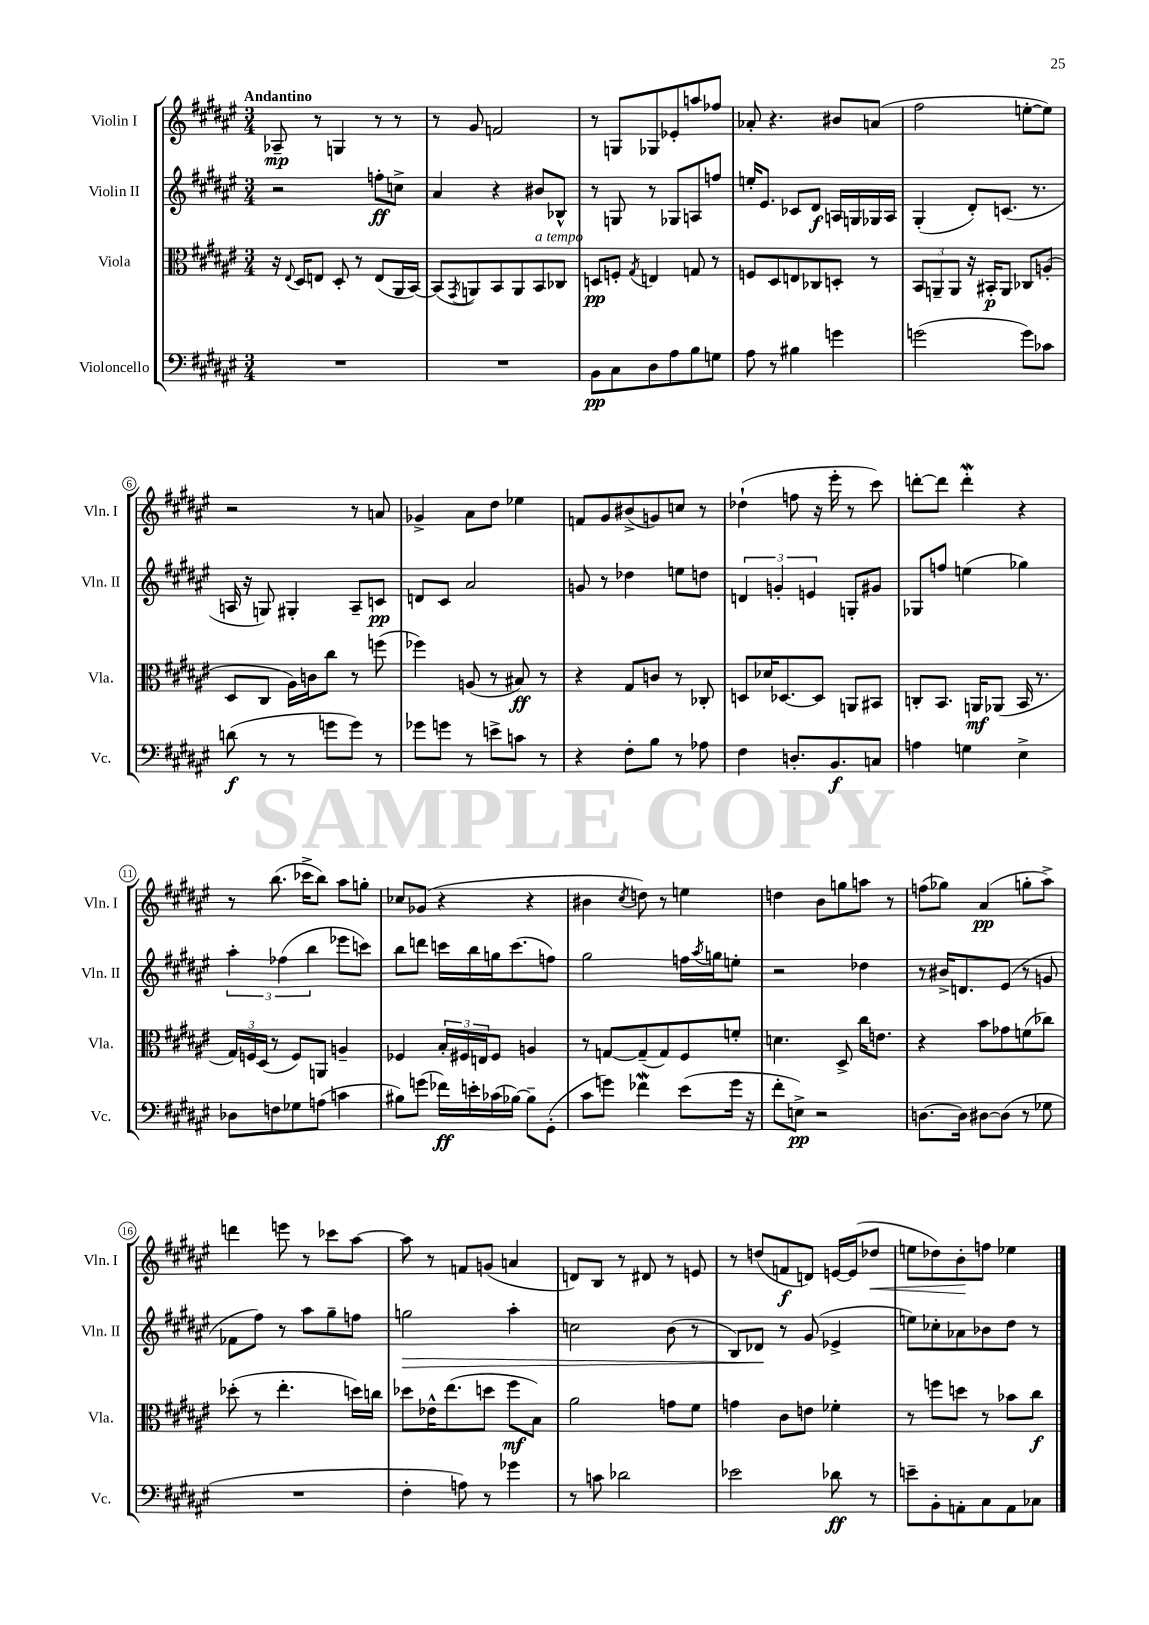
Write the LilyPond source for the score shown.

<<
\new StaffGroup <<
\new Staff = "s0" \with { instrumentName = "Violin I" shortInstrumentName = "Vln. I" } {
    \clef treble \key fis \major \numericTimeSignature \time 3/4 \tempo "Andantino"
    aes8--\mp r8 g4 r8 r8 |
    r8 gis'8 f'2 |
    r8 g8 ges8 ees'8-. a''8 fes''8 |
    aes'8-. r4. bis'8 a'8( |
    fis''2 e''8~-. e''8) |
    r2 r8 a'8 |
    ges'4-> ais'8 dis''8 ees''4 |
    f'8 gis'8 bis'8->( g'8) c''8 r8 |
    des''4-!( f''8 r16 eis'''16-. r8 cis'''8) |
    d'''8~-. d'''8 d'''4-.\mordent r4 |
    r8 b''8.( ces'''16-> b''8) ais''8 g''8-. |
    ces''8 ges'8( r4 r4 |
    bis'4 \acciaccatura { cis''8 } d''8) r8 e''4 |
    d''4 b'8 g''8 a''8 r8 |
    f''8( ges''8) ais'4\pp( g''8-. ais''8->) |
    d'''4 e'''8 r8 ces'''8 ais''8~ |
    ais''8 r8 f'8 g'8( a'4 |
    d'8) b8 r8 dis'8 r8 e'8 |
    r8 d''8( f'8\f d'8) e'16~ e'16( des''8\< |
    e''8 des''8) b'8-.\! f''8 ees''4 \bar "|." |
}
\new Staff = "s1" \with { instrumentName = "Violin II" shortInstrumentName = "Vln. II" } {
    \clef treble \key fis \major \numericTimeSignature \time 3/4
    r2 f''8-.\ff c''8-> |
    ais'4 r4 bis'8 bes8-^ |
    r8 g8 r8 ges8 a8 f''8 |
    e''16-. eis'8. ces'8 dis'8\f a16 g16 ges16 a16 |
    gis4-.( dis'8-.) c'8.( r8. |
    a16 r16 g8) gis4-. a8-- c'8\pp |
    d'8 cis'8 ais'2 |
    g'8 r8 des''4 e''8 d''8 |
    \tuplet 3/2 { d'4 g'4-. e'4 } g8-. gis'8 |
    ges8 f''8 e''4( ges''4) |
    \tuplet 3/2 { ais''4-. fes''4( b''4 } ees'''8 c'''8) |
    b''8 d'''8 c'''16 b''16 g''16 c'''8.( f''8) |
    gis''2 f''16 \acciaccatura { ais''8 } g''16 e''8-. |
    r2 des''4 |
    r8 bis'16-> d'8. eis'8( r8 g'8 |
    fes'8 fis''8) r8 ais''8 gis''8-- f''8 |
    g''2\> ais''4-. |
    c''2 b'8( r8 |
    b8) des'8\! r8 gis'8( ees'4-> |
    e''8) ces''8-. aes'8 bes'8 dis''8 r8 \bar "|." |
}
\new Staff = "s2" \with { instrumentName = "Viola" shortInstrumentName = "Vla." } {
    \clef alto \key fis \major \numericTimeSignature \time 3/4
    r16 \appoggiatura { eis8 } dis16 e8 dis8-. r8 e8( ais,16 b,16~) |
    b,8( \acciaccatura { gis,8 } a,8) b,8 a,8 b,8^\markup { \italic "a tempo" } ces8 |
    d8\pp f8-. \acciaccatura { gis8 } e4 g8 r8 |
    f8 dis8 e8 ces8 d8-. r8 |
    \tuplet 3/2 { b,8 a,8-- a,8 } r16 bis,16-.\p a,8 ces8 a8-.( |
    dis8 cis8 ais16) c'16 cis''8 r8 f''8( |
    fes''4) a8( r8 bis8\ff) r8 |
    r4 gis8 c'8 r8 ces8-. |
    d8 des'16 des8.~ des8 a,8 bis,8 |
    c8-. b,8. a,16\mf aes,8( b,16 r8. |
    \tuplet 3/2 { gis16) f16 dis16( } r8 f8) a,8 a4-- |
    fes4 \tuplet 3/2 { b16-. fis16 e16 } fis8 a4 |
    r8 g8~ g8--( g8) fis8 f'8-. |
    d'4. dis8-> cis''16 e'8. |
    r4 b'8 ges'8 f'8( ces''8) |
    des''8-.( r8 eis''4.-. d''16) c''16 |
    des''8 ees'16-^ eis''8.( d''8 fis''8\mf b8) |
    ais'2 g'8 fis'8 |
    g'4 cis'8 e'8 fes'4-. |
    r8 f''8 d''8 r8 bes'8 cis''8\f \bar "|." |
}
\new Staff = "s3" \with { instrumentName = "Violoncello" shortInstrumentName = "Vc." } {
    \clef bass \key fis \major \numericTimeSignature \time 3/4
    R2. |
    R2. |
    b,8\pp cis8 dis8 ais8 b8 g8 |
    ais8 r8 bis4 g'4 |
    g'2( g'8) ces'8 |
    d'8\f( r8 r8 g'8 g'8) r8 |
    ges'8 g'8 r8 e'8-> c'8 r8 |
    r4 fis8-. b8 r8 aes8 |
    fis4 d8.-. b,8.\f c8 |
    a4 g4 eis4-> |
    des8 f8 ges8 a8( c'4 |
    bis8) g'8( fes'16\ff) e'16-. ces'16( bes16~) bes8-- gis,8-.( |
    cis'8 g'8) fes'4\mordent eis'8( g'16 r16 |
    fis'8-. e8->\pp) r2 |
    d8.~ d16 dis8~ dis8( r8 ges8 |
    R2. |
    fis4-. a8) r8 ges'4 |
    r8 c'8 des'2 |
    ees'2 des'8\ff r8 |
    e'8-- b,8-. a,8-. cis8 a,8 ces8 \bar "|." |
}
>>
>>
\layout { \context { \Score \override BarNumber.stencil = #(make-stencil-circler 0.1 0.3 ly:text-interface::print) } }
